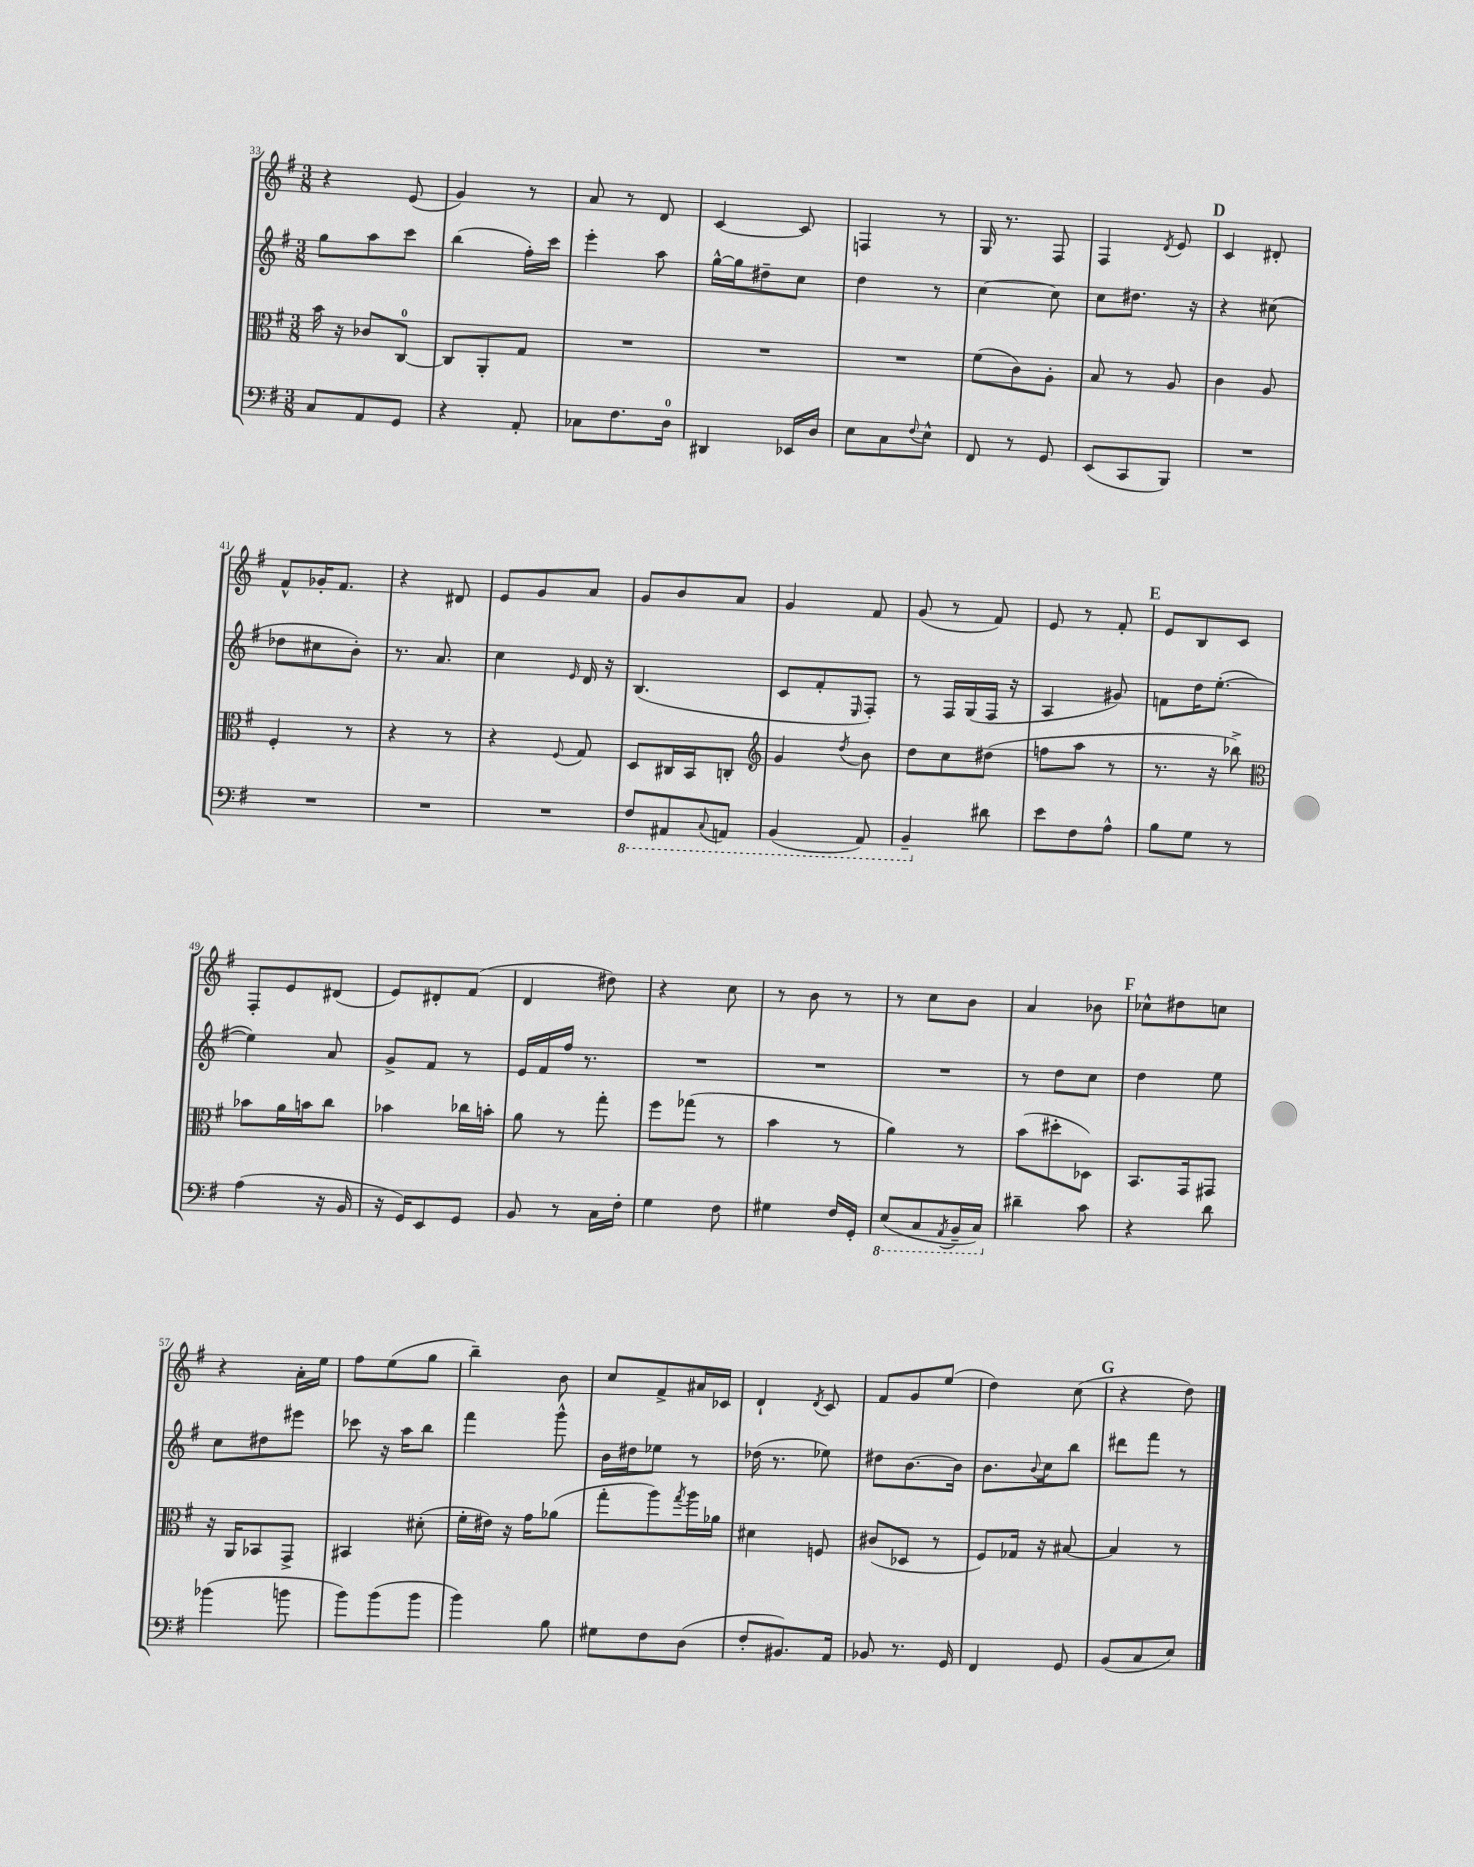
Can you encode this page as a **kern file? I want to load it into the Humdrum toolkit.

**kern	**kern	**kern	**kern
*staff4	*staff3	*staff2	*staff1
*clefF4	*clefC3	*clefG2	*clefG2
*k[f#]	*k[f#]	*k[f#]	*k[f#]
*M3/8	*M3/8	*M3/8	*M3/8
8C	16b	8gg	4r
.	16r	.	.
8AA	8c-	8aa	.
8GG	[8C	8ccc	(8e
=	=	=	=
4r	8C]	(4bb	4g)
.	8AA'	.	.
8AA'	8G	16ff#')	8r
.	.	16ccc	.
=	=	=	=
8C-	4.r	4eee'	8a
8.F#	.	.	8r
.	.	8aa	8d
16D	.	.	.
=	=	=	=
4DD#	4.r	[16gg^^	[4c
.	.	16gg]	.
.	.	8dd#~	.
16EE-	.	8cc	8c]
16D	.	.	.
=	=	=	=
8E	4.r	4dd	4F
8C	.	.	.
8qqF#	.	.	.
8E^^	.	8r	8r
=	=	=	=
8FF#	(8f#	[4cc	16G
.	.	.	8.r
8r	8c)	.	.
8GG	8A'	8cc]	8F#
=	=	=	=
(8EE	8B	8cc	4F#
8CC	8r	8.dd#	.
.	.	.	8qd
8BBB)	8A	.	8e
.	.	16r	.
=	=	=	=
4.r	4c	4r	4c
.	8A	(8cc#	8d#'
=	=	=	=
4.r	4F#'	8dd-	8f#^^
.	.	8cc#	16g-'
.	.	.	8.f#
.	8r	8b')	.
=	=	=	=
4.r	4r	8.r	4r
.	.	8.a	.
.	8r	.	8d#
=	=	=	=
4.r	4r	4cc	8e
.	.	.	8g
.	8qqF#	16qqe	.
.	8G	16d	8a
.	.	16r	.
=	=	=	=
8FF#	8D	(4.B	8g
8AAA#	16C#	.	8b
.	16BB	.	.
8qqCC	.	.	.
8AAA	8C'	.	8a
=	=	=	=
*	*clefG2	*	*
(4BBB	4g	8c	4g
.	.	8f#'	.
.	8qdd	16qqE	.
8AAA)	8b	8F#')	8f#
=	=	=	=
4BBB~	8dd	8r	(8g
.	8cc	16F#	8r
.	.	(16G	.
8d#	(8dd#	16F#	8f#)
.	.	16r	.
=	=	=	=
8e	8ff	4A	8e
8F#	8aa	.	8r
8A^^	8r	8g#)	8f#'
=	=	=	=
8B	8.r	8f	8e
8G	.	16dd	8B
.	16r	([8.ee'	.
8r	8bb-^)	.	8c
=	=	=	=
*	*clefC3	*	*
(4A	8b-	4ee])	8F#'
.	16a	.	8e
.	16b	.	.
16r	8cc	8a	(8d#
16BB	.	.	.
=	=	=	=
16r	4b-	8g^	8e)
16GG)	.	.	.
8EE	.	8f#	8d#'
8GG	16cc-	8r	(8f#
.	16b'	.	.
=	=	=	=
8BB	8a	16e	4d
.	.	16f#	.
8r	8r	16ff#	.
.	.	8.r	.
16C	8gg'	.	8dd#)
16F#'	.	.	.
=	=	=	=
4G	8ff#	4.r	4r
.	(8gg-	.	.
8F#	8r	.	8cc
=	=	=	=
4G#	4b	4.r	8r
.	.	.	8b
16F#	8r	.	8r
16GG'	.	.	.
=	=	=	=
(8EE	4a)	4.r	8r
8CC	.	.	8cc
8qAAA	.	.	.
16BBB~	8r	.	8b
16CC)	.	.	.
=	=	=	=
4d#~	(8b	8r	4a
.	8dd#'	8dd	.
8c	8D-)	8cc	8b-
=	=	=	=
4r	8.BB	4dd	8cc-^^
.	.	.	8dd#
.	16GG	.	.
8d	8GG#	8ee	8cc
=	=	=	=
(4b-	16r	8cc	4r
.	16AA	.	.
.	8BB-	8dd#	.
8b	8GG^	8eee#	16a'
.	.	.	16ee
=	=	=	=
8b)	4BB#	8ccc-	8ff#
(8b	.	16r	(8ee
.	.	16aa	.
8b	(8d#'	8bb	8gg
=	=	=	=
4b)	16f#'	4fff#	4bb~)
.	16e#)	.	.
.	16r	.	.
.	16g	.	.
8B	(8a-	8ggg^^	8b
=	=	=	=
8G#	8gg'	16b	8cc
.	.	16dd#	.
8F#	8aa)	8ee-	8f#^
.	8qgg	.	.
(8D	16aa	8r	16a#
.	16a-	.	16c-
=	=	=	=
8F#'	4d#	(16dd-	4d`
.	.	8.r	.
8.BB#)	.	.	.
.	.	.	8qd
.	8F	8ee-)	8c
16AA	.	.	.
=	=	=	=
8BB-	(8c#	8dd#	8f#
8.r	8D-	[8.b	8g
.	8r	.	(8ee
16GG	.	16b]	.
=	=	=	=
4FF#	8F#)	8.b	4dd)
.	16G-	.	.
.	.	8qqb	.
.	16r	16cc	.
8GG	[8B#	8bb	(8cc
=	=	=	=
(8BB	4B#]	8ddd#	4r
8C	.	8fff#	.
8E)	8r	8r	8dd)
==	==	==	==
*-	*-	*-	*-
